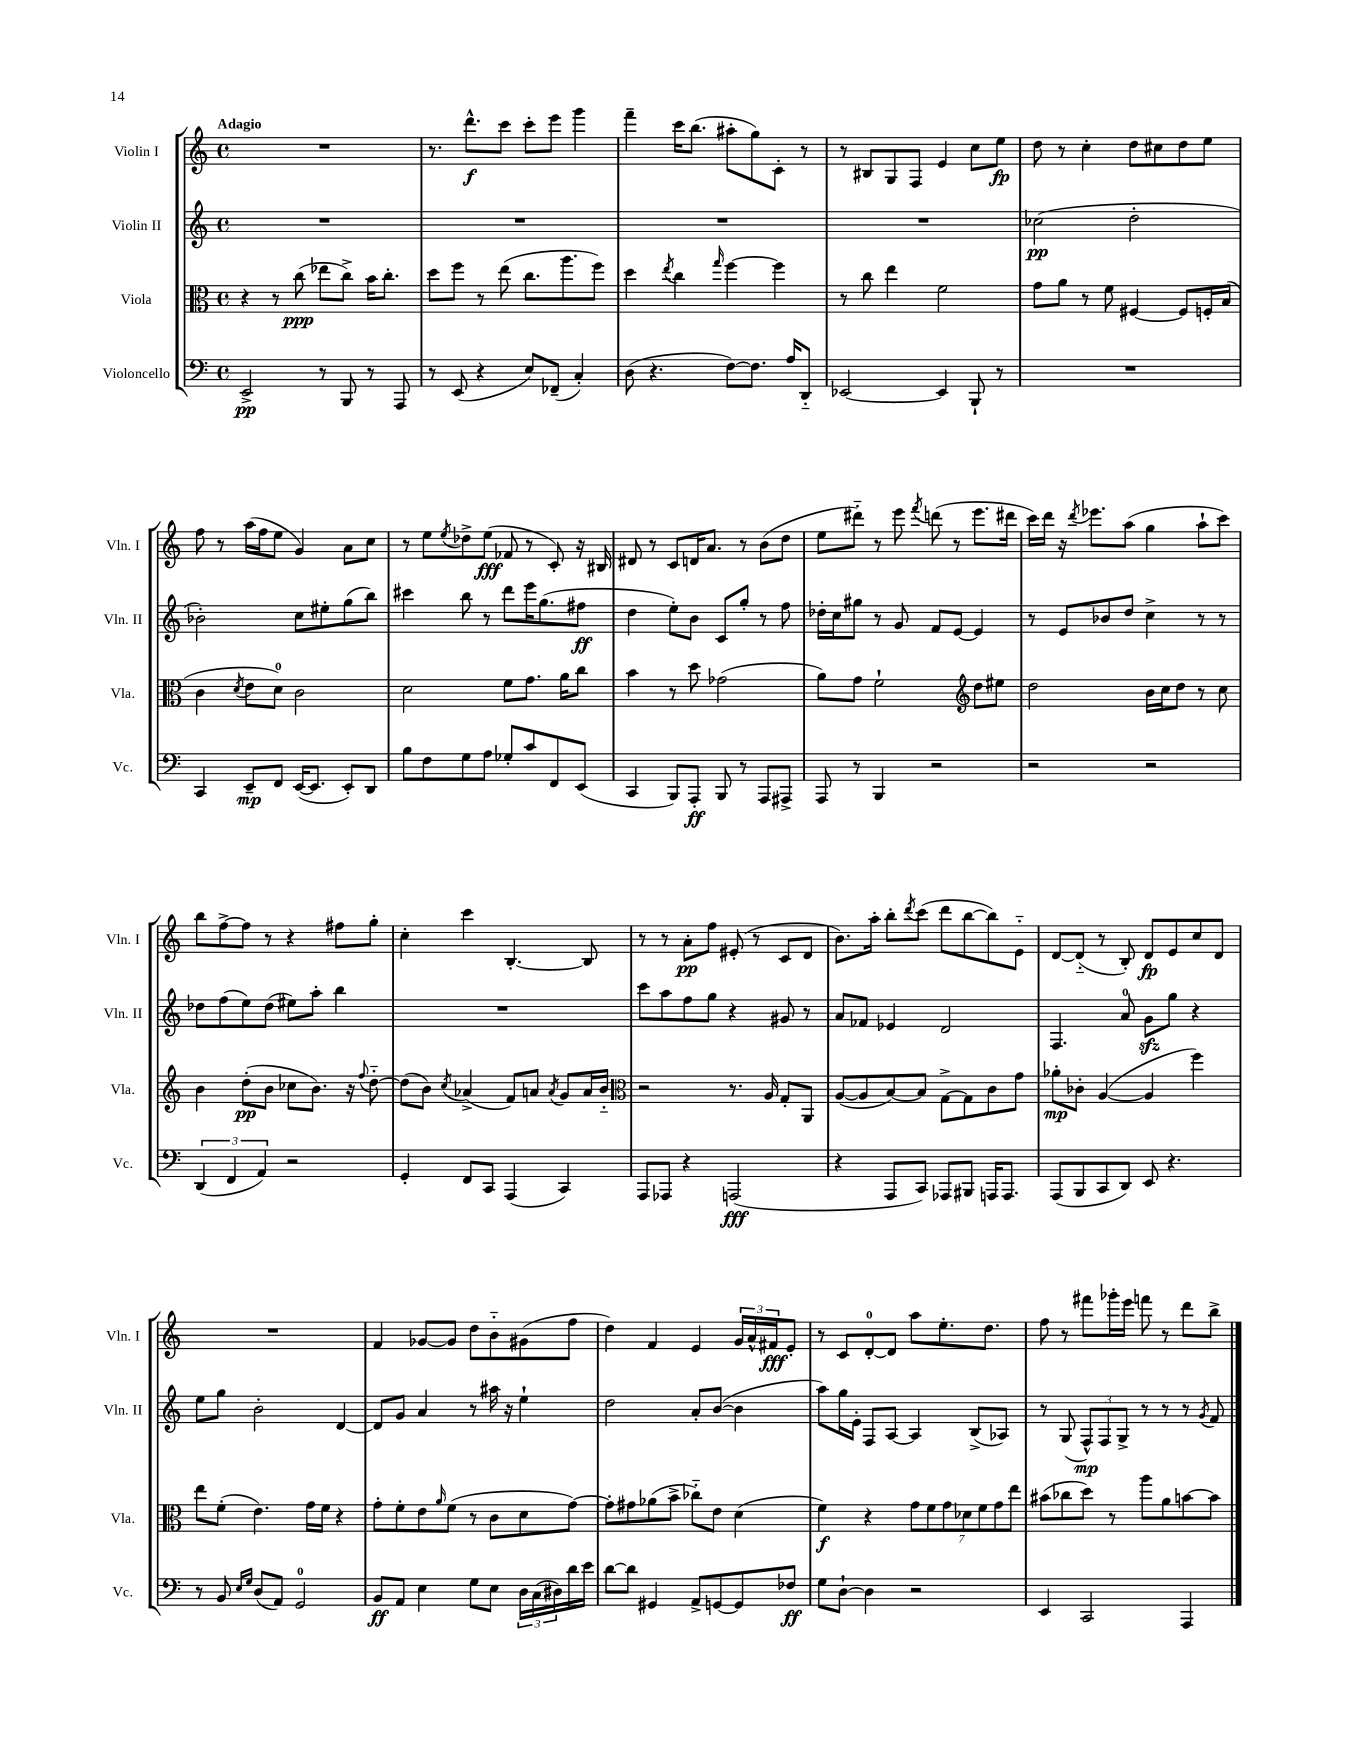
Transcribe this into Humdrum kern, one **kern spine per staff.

**kern	**dynam	**kern	**dynam	**kern	**dynam	**kern	**dynam
*part4	*part4	*part3	*part3	*part2	*part2	*part1	*part1
*staff4	*staff4	*staff3	*staff3	*staff2	*staff2	*staff1	*staff1
*I"Violoncello	*	*I"Viola	*	*I"Violin II	*	*I"Violin I	*
*I'Vc.	*	*I'Vla.	*	*I'Vln. II	*	*I'Vln. I	*
*clefF4	*	*clefC3	*	*clefG2	*	*clefG2	*
*k[]	*	*k[]	*	*k[]	*	*k[]	*
*M4/4	*	*M4/4	*	*M4/4	*	*M4/4	*
*met(c)	*	*met(c)	*	*met(c)	*	*met(c)	*
=1	=1	=1	=1	=1	=1	=1	=1
!	!	!	!	!	!	!LO:TX:a:B:t=Adagio	!
2EE^/	pp	4r	.	1r	.	1r	.
.	.	8r	.	.	.	.	.
.	.	(8cc\	ppp	.	.	.	.
8r	.	8ee-X\L	.	.	.	.	.
8BBB/	.	8cc^\J)	.	.	.	.	.
8r	.	16b\KL	.	.	.	.	.
.	.	8.cc'\J	.	.	.	.	.
8AAA/	.	.	.	.	.	.	.
=2	=2	=2	=2	=2	=2	=2	=2
8r	.	8dd\L	.	1r	.	8.r	.
(8EE/	.	8ff\J	.	.	.	.	.
.	.	.	.	.	.	8.ddd^^\L	f
4r	.	8r	.	.	.	.	.
.	.	(8ee\	.	.	.	8ccc\J	.
8E/L)	.	8.cc\L	.	.	.	8ccc'\L	.
(8FF-X~/J	.	.	.	.	.	8eee\J	.
.	.	8.aa\	.	.	.	.	.
4C'/)	.	.	.	.	.	4ggg\	.
.	.	8ff\J)	.	.	.	.	.
=3	=3	=3	=3	=3	=3	=3	=3
(8D\	.	4dd\	.	1r	.	4fff~\	.
4.r	.	.	.	.	.	.	.
.	.	8qee/	.	.	.	.	.
.	.	4cc\	.	.	.	16ccc\KL	.
.	.	.	.	.	.	(8.bb\J	.
.	.	16qqgg/	.	.	.	.	.
[8F\L)	.	[4ff\	.	.	.	8aa#X'\L	.
8.F\J]	.	.	.	.	.	8gg\)	.
.	.	4ff\]	.	.	.	8c'\J	.
16A/KL	.	.	.	.	.	.	.
8DD/J	.	.	.	.	.	8r	.
=4	=4	=4	=4	=4	=4	=4	=4
[2EE-X/	.	8r	.	1r	.	8r	.
.	.	8cc\	.	.	.	8B#X/L	.
.	.	4ee\	.	.	.	8G/	.
.	.	.	.	.	.	8F/J	.
4EE-/]	.	2f\	.	.	.	4e/	.
8BBB`/	.	.	.	.	.	8cc\L	.
8r	.	.	.	.	.	8ee\J	fp
=5	=5	=5	=5	=5	=5	=5	=5
1r	.	8g\L	.	(2cc-X\	pp	8dd\	.
.	.	8a\J	.	.	.	8r	.
.	.	8r	.	.	.	4cc'\	.
.	.	8f\	.	.	.	.	.
.	.	[4F#X/	.	2dd'\	.	8dd\L	.
.	.	.	.	.	.	8cc#X\	.
.	.	8F#/L]	.	.	.	8dd\	.
.	.	16Fn'/L	.	.	.	8ee\J	.
.	.	(16B/JJ	.	.	.	.	.
!!LO:LB:g=z
=6	=6	=6	=6	=6	=6	=6	=6
4CC/	.	4c\	.	2b-X'\)	.	8ff\	.
.	.	.	.	.	.	8r	.
.	.	8qd/	.	.	.	.	.
8EE~/L	mp	8e\L	.	.	.	(16aa\LL	.
.	.	.	.	.	.	16ff\J	.
8FF/J	.	8d\J)	.	.	.	8ee\J	.
([16EE/KL	.	2c\	.	8cc\L	.	4g/)	.
8.EE/J]	.	.	.	.	.	.	.
.	.	.	.	8ee#X'\	.	.	.
8EE'/L)	.	.	.	(8gg\	.	8a\L	.
8DD/J	.	.	.	8bb\J)	.	8cc\J	.
=7	=7	=7	=7	=7	=7	=7	=7
8B\L	.	2d\	.	4ccc#X\	.	8r	.
8F\	.	.	.	.	.	8ee\L	.
.	.	.	.	.	.	8qee/	.
8G\	.	.	.	8bb\	.	8dd-X^\	.
8A\J	.	.	.	8r	.	(8ee\J	fff
8G-X'/L	.	8f\L	.	8ddd\L	.	8f-X/	.
8c/	.	8.g\J	.	16eee\K	.	8r	.
.	.	.	.	(8.gg\	.	.	.
8FF/	.	.	.	.	.	8c'/)	.
.	.	16a\KL	.	.	.	.	.
(8EE/J	.	8cc\J	.	8ff#X\J	ff	16r	.
.	.	.	.	.	.	16B#X/	.
=8	=8	=8	=8	=8	=8	=8	=8
4CC/	.	4b\	.	4dd\	.	8d#X/	.
.	.	.	.	.	.	8r	.
8BBB/L)	.	8r	.	8ee'\L)	.	8c/L	.
8AAA'/J	ff	8dd\	.	8b\J	.	16dn/K	.
.	.	.	.	.	.	8.a/J	.
8BBB/	.	(2g-X\	.	8c/L	.	.	.
8r	.	.	.	8gg'/J	.	8r	.
8AAA/L	.	.	.	8r	.	(8b\L	.
8AAA#X^/J	.	.	.	8ff\	.	8dd\J	.
=9	=9	=9	=9	=9	=9	=9	=9
8AAA/	.	8a\L)	.	16dd-X'\LL	.	8ee\L	.
.	.	.	.	16cc\J	.	.	.
8r	.	8g\J	.	8gg#X\J	.	8ddd#X\J)	.
4BBB/	.	2f`\	.	8r	.	8r	.
.	.	.	.	8g/	.	8eee\	.
.	.	.	.	.	.	8qfff/	.
2r	.	.	.	8f/L	.	(8dddn\	.
.	.	.	.	[8e/J	.	8r	.
*	*	*clefG2	*	*	*	*	*
.	.	8dd\L	.	4e/]	.	8.eee\L	.
.	.	8ee#X\J	.	.	.	.	.
.	.	.	.	.	.	16ddd#X\Jk	.
=10	=10	=10	=10	=10	=10	=10	=10
2r	.	2dd\	.	8r	.	16ccc\LL)	.
.	.	.	.	.	.	16ddd\JJ	.
.	.	.	.	8e/L	.	16r	.
.	.	.	.	.	.	8qddd/	.
.	.	.	.	.	.	8.eee-X\L	.
.	.	.	.	8b-X/	.	.	.
.	.	.	.	8dd/J	.	(8aa\J	.
2r	.	16b\LL	.	4cc^\	.	4gg\	.
.	.	16cc\J	.	.	.	.	.
.	.	8dd\J	.	.	.	.	.
.	.	8r	.	8r	.	8aa`\L	.
.	.	8cc\	.	8r	.	8ccc\J)	.
!!LO:LB:g=z
=11	=11	=11	=11	=11	=11	=11	=11
(6DD/	.	4b\	.	8dd-X\L	.	8bb\L	.
.	.	.	.	(8ff\	.	[8ff^\	.
6FF/	.	.	.	.	.	.	.
.	.	(8dd'\L	pp	8ee\)	.	8ff\J]	.
6AA/)	.	.	.	.	.	.	.
.	.	8b\J	.	(8dd-\J	.	8r	.
2r	.	8cc-X\L	.	8ee#X\L)	.	4r	.
.	.	8.b\J)	.	8aa'\J	.	.	.
.	.	.	.	4bb\	.	8ff#X\L	.
.	.	16r	.	.	.	.	.
.	.	8qqff/	.	.	.	.	.
.	.	[8dd\	.	.	.	8gg'\J	.
=12	=12	=12	=12	=12	=12	=12	=12
4GG'/	.	(8dd\L]	.	1r	.	4cc'\	.
.	.	8b\J)	.	.	.	.	.
.	.	8qcc/	.	.	.	.	.
8FF/L	.	(4a-X^/	.	.	.	4ccc\	.
8CC/J	.	.	.	.	.	.	.
(4AAA/	.	8f/L)	.	.	.	[4.B'/	.
.	.	8an/J	.	.	.	.	.
.	.	8qa/	.	.	.	.	.
4CC/)	.	8g/L	.	.	.	.	.
.	.	16a/L	.	.	.	8B/]	.
.	.	16b/JJ	.	.	.	.	.
=13	=13	=13	=13	=13	=13	=13	=13
*	*	*clefC3	*	*	*	*	*
8AAA/L	.	2r	.	8ccc\L	.	8r	.
8AAA-X/J	.	.	.	8aa\	.	8r	.
4r	.	.	.	8ff\	.	8a'\L	pp
.	.	.	.	8gg\J	.	8ff\J	.
(2AAAn/	fff	8.r	.	4r	.	(8e#X'/	.
.	.	.	.	.	.	8r	.
.	.	16A/	.	.	.	.	.
.	.	8G'/L	.	8g#X/	.	8c/L	.
.	.	8AA/J	.	8r	.	8d/J	.
=14	=14	=14	=14	=14	=14	=14	=14
4r	.	([8A/L	.	8a/L	.	8.b\L)	.
.	.	8A/]	.	8f-X/J	.	.	.
.	.	.	.	.	.	16aa'\Jk	.
8AAA/L	.	[8B/)	.	4e-X/	.	8bb'\L	.
.	.	.	.	.	.	8qddd/	.
8CC/J)	.	8B/J]	.	.	.	(8ccc\J	.
8AAA-X/L	.	[8G^\L	.	2d/	.	8ddd\L	.
8BBB#X/J	.	8G\]	.	.	.	[8bb\	.
16AAAn/KL	.	8c\	.	.	.	8bb\])	.
8.AAA/J	.	.	.	.	.	.	.
.	.	8g\J	.	.	.	8e\J	.
=15	=15	=15	=15	=15	=15	=15	=15
(8AAA/L	.	8a-X'\L	mp	4.F/	.	[8d/L	.
8BBB/	.	8c-X'\J	.	.	.	(8d/J]	.
8CC/	.	([4A/	.	.	.	8r	.
8DD/J)	.	.	.	8a/	.	8B'/)	.
8EE/	.	4A/]	.	8gzz\L	.	8d/L	fp
4.r	.	.	.	8gg\J	.	8e/	.
.	.	4ff\)	.	4r	.	8cc/	.
.	.	.	.	.	.	8d/J	.
!!LO:LB:g=z
=16	=16	=16	=16	=16	=16	=16	=16
8r	.	8ee\L	.	8ee\L	.	1r	.
8BB/	.	(8f'\J	.	8gg\J	.	.	.
16qqE/LL	.	.	.	.	.	.	.
16qqG/JJ	.	.	.	.	.	.	.
(8D/L	.	4.e\)	.	2b'\	.	.	.
8AA/J)	.	.	.	.	.	.	.
2GG/	.	.	.	.	.	.	.
.	.	16g\LL	.	.	.	.	.
.	.	16f\JJ	.	.	.	.	.
.	.	4r	.	[4d/	.	.	.
=17	=17	=17	=17	=17	=17	=17	=17
8BB/L	ff	8g'\L	.	8d/L]	.	4f/	.
8AA/J	.	8f'\	.	8g/J	.	.	.
4E\	.	8e\	.	4a/	.	[8g-X/L	.
.	.	16qqa/	.	.	.	.	.
.	.	(8f\J	.	.	.	8g-/J]	.
8G\L	.	8r	.	8r	.	8dd\L	.
8E\J	.	8c\L	.	16aa#X\	.	8b\	.
.	.	.	.	16r	.	.	.
24D\LL	.	8d\	.	4ee`\	.	(8g#X\	.
(24C\	.	.	.	.	.	.	.
24D#X\)	.	.	.	.	.	.	.
16d\	.	[8g\J)	.	.	.	8ff\J	.
16e\JJ	.	.	.	.	.	.	.
=18	=18	=18	=18	=18	=18	=18	=18
[8d\L	.	8g'\L]	.	2dd\	.	4dd\)	.
8d\J]	.	8g#X\	.	.	.	.	.
4GG#X/	.	(8a-X\	.	.	.	4f/	.
.	.	8b^\J	.	.	.	.	.
8AA^/L	.	8cc-X\L)	.	8a'/L	.	4e/	.
[8GGn/	.	8e\J	.	([8b/J	.	.	.
8GG/]	.	(4d\	.	4b\]	.	24g/LL	.
.	.	.	.	.	.	24a^^/	.
.	.	.	.	.	.	24f#X/J	fff
8F-X/J	ff	.	.	.	.	8e'/J	.
=19	=19	=19	=19	=19	=19	=19	=19
8G\L	.	4f\)	f	8aa\L)	.	8r	.
[8D`\J	.	.	.	16gg\L	.	8c/L	.
.	.	.	.	16e'\JJ	.	.	.
4D\]	.	4r	.	8F/L	.	[8d'/	.
.	.	.	.	[8A/J	.	8d/J]	.
2r	.	14g\L	.	4A/]	.	8aa\L	.
.	.	14f\	.	.	.	.	.
.	.	.	.	.	.	8.ee'\	.
.	.	14g\	.	.	.	.	.
.	.	14d-X\	.	.	.	.	.
.	.	.	.	(8B^/L	.	.	.
.	.	14f\	.	.	.	.	.
.	.	.	.	.	.	8.dd\J	.
.	.	14g\	.	.	.	.	.
.	.	.	.	8A-X/J)	.	.	.
.	.	14ee\J	.	.	.	.	.
=20	=20	=20	=20	=20	=20	=20	=20
4EE/	.	(8b#X\L	.	8r	.	8ff\	.
.	.	8cc-X\	.	(8G/	.	8r	.
2CC/	.	8dd\J)	.	12F^^/L)	mp	8fff#X\L	.
.	.	.	.	12F/	.	.	.
.	.	8r	.	.	.	16ggg-X'\L	.
.	.	.	.	12G^/J	.	.	.
.	.	.	.	.	.	16eee\JJ	.
.	.	8aa\L	.	8r	.	8fffn\	.
.	.	8a\	.	8r	.	8r	.
4AAA/	.	[8bn\	.	8r	.	8ddd\L	.
.	.	.	.	8qg/	.	.	.
.	.	8b\J]	.	8f/	.	8bb^\J	.
==	==	==	==	==	==	==	==
*-	*-	*-	*-	*-	*-	*-	*-
